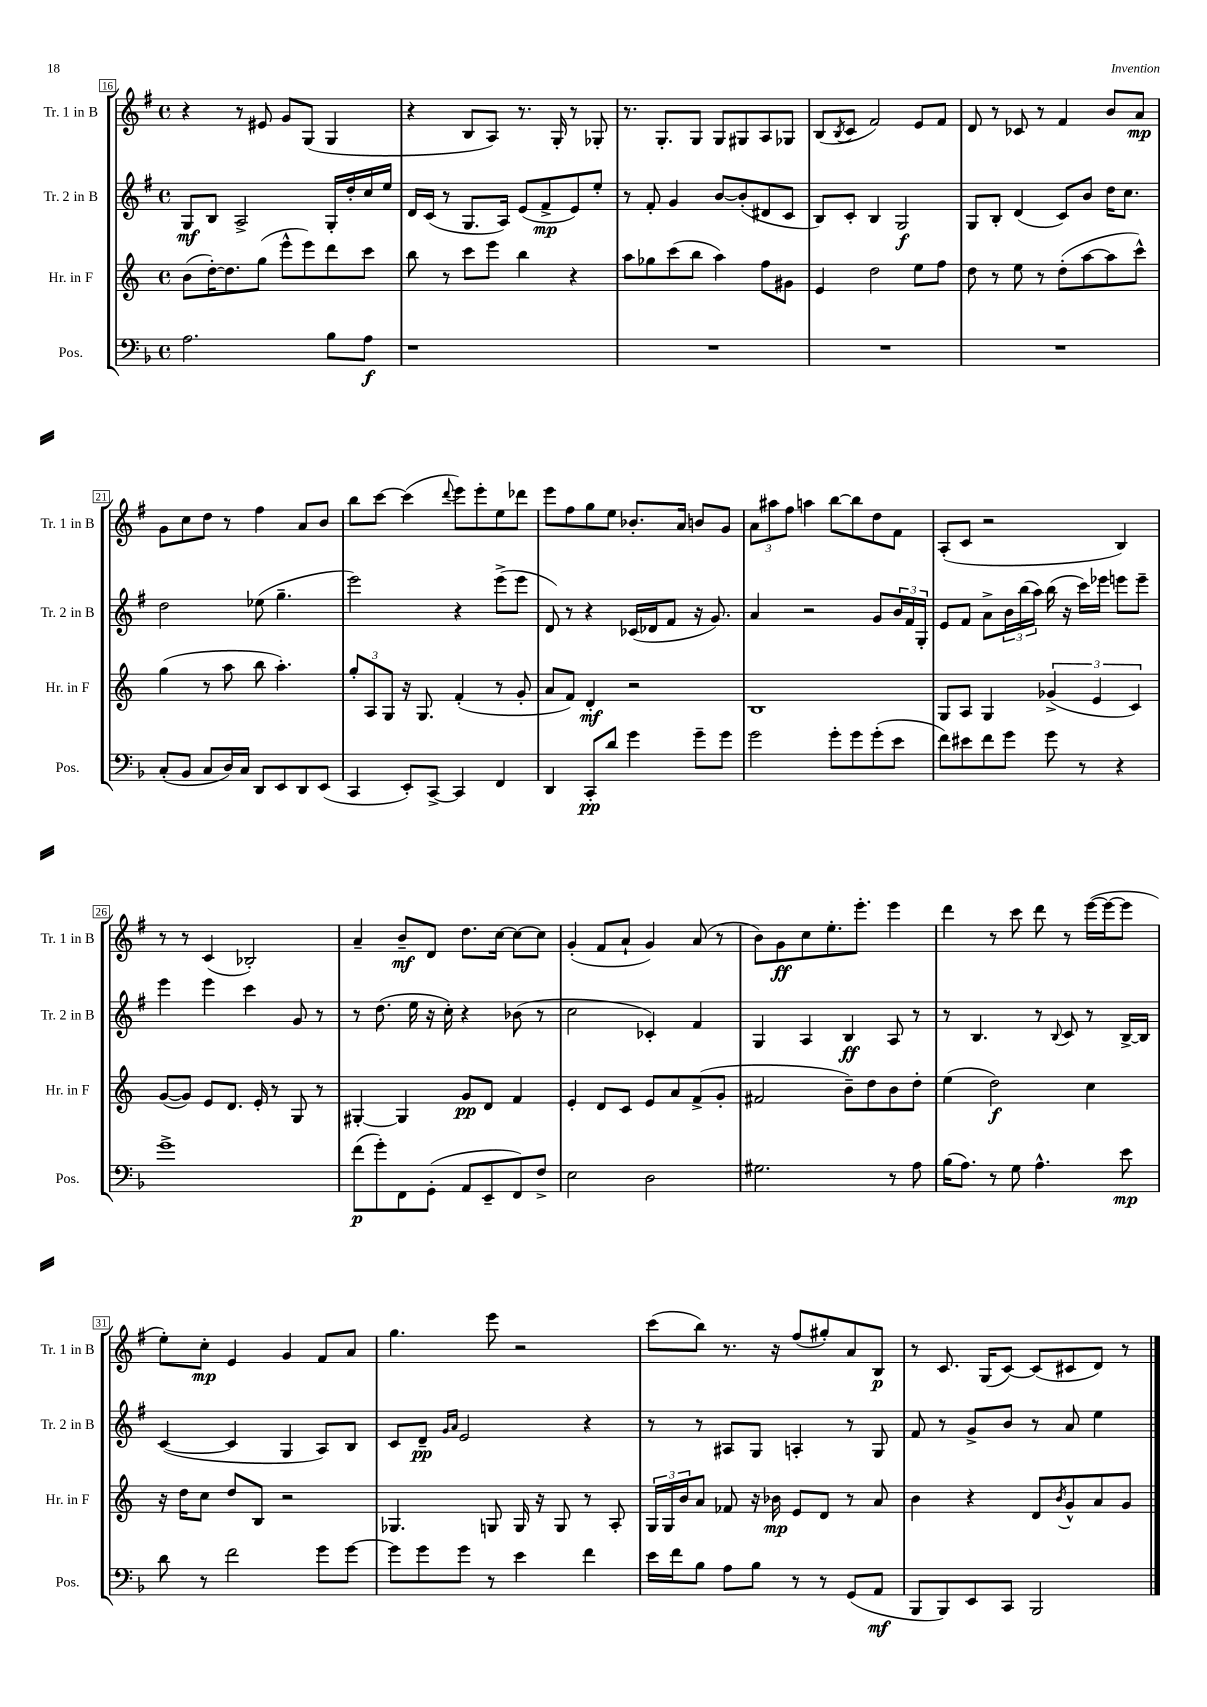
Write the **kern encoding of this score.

**kern	**kern	**kern	**kern
*staff4	*staff3	*staff2	*staff1
*clefF4	*clefG2	*clefG2	*clefG2
*k[b-]	*k[]	*k[f#]	*k[f#]
*M4/4	*M4/4	*M4/4	*M4/4
*met(c)	*met(c)	*met(c)	*met(c)
2.A\	(8b\L	8G/L	4r
.	[16dd'\K)	8B/J	.
.	8.dd\]	.	.
.	.	2A^/	8r
.	(8gg\J	.	8e#/
.	8eee^^\L	.	8g/L
.	8eee\)	.	(8G/J
8B-\L	8ddd\	16G'/LL	4G/
.	.	16dd'/	.
8A\J	8ccc\J	16cc/	.
.	.	16ee/JJ	.
=	=	=	=
1r	8bb\	16d/LL	4r
.	.	(16c/JJ	.
.	8r	8r	.
.	8ccc\L	8.G/L	8B/L
.	8eee\J	.	8A/J)
.	.	16A/Jk)	.
.	4bb\	(8e/L	8.r
.	.	8f#^/	.
.	.	.	16G'/
.	4r	8e/)	8r
.	.	8ee'/J	8G-'/
=	=	=	=
1r	8aa\L	8r	8.r
.	8gg-\	8f#'/	.
.	.	.	8.G'/L
.	(8ccc\	4g/	.
.	8bb\J	.	8G/J
.	4aa\)	[8b/L	8G/L
.	.	(8b'/]	8G#/
.	8ff\L	8d#/	8A/
.	8g#\J	8c/J	8G-/J
=	=	=	=
1r	4e/	8B/L)	(8B/L
.	.	.	8qB/
.	.	8c'/J	8c/J
.	2dd\	4B/	2f#/)
.	.	2G/	.
.	8ee\L	.	8e/L
.	8ff\J	.	8f#/J
=	=	=	=
1r	8dd\	8G/L	8d/
.	8r	8B'/J	8r
.	8ee\	(4d/	8c-/
.	8r	.	8r
.	(8dd'\L	8c/L)	4f#/
.	[8aa\	8b/J	.
.	8aa\]	16dd\LK	8b/L
.	.	8.cc\J	.
.	8ccc^^\J)	.	8a/J
=	=	=	=
(8C'/L	(4gg\	2dd\	8g\L
8BB-/J	.	.	8cc\
8C/L	8r	.	8dd\J
16D/L)	8aa\	.	8r
16C/JJ	.	.	.
8DD/L	8bb\	(8ee-\	4ff#\
8EE/	4.aa'\)	4.gg~\	.
8DD/	.	.	8a/L
(8EE/J	.	.	8b/J
=	=	=	=
4CC/	12gg'/L	2eee\)	8bb\L
.	12A/	.	.
.	.	.	[8ccc\J
.	12G/J	.	.
8EE'/L)	16r	.	(4ccc\]
.	8.G/	.	.
[8CC^/J	.	.	.
.	.	.	8qqddd/
4CC/]	(4f'/	4r	8eee\L)
.	.	.	8eee'\
4FF/	8r	(8eee^\L	8ee\
.	8g'/	8eee\J	8ddd-\J
=	=	=	=
4DD/	8a/L	8d/)	8eee\L
.	8f/J)	8r	8ff#\
8CC'/L	4d'/	4r	8gg\
8d/J	.	.	8ee\J
4g\	2r	(16c-/LL	8.b-'/L
.	.	16d-/J	.
.	.	8f#/J	.
.	.	.	16a/Jk
8g~\L	.	16r	8b/L
.	.	8.g/)	.
8g\J	.	.	8g/J
=	=	=	=
2g\	1B	4a/	12a\L
.	.	.	12aa#\
.	.	.	12ff#\J
.	.	2r	4aa\
8g'\L	.	.	[8bb\L
8g\	.	.	8bb\]
(8g'\	.	8g/L	8dd\
8e\J	.	24b/L	8f#\J
.	.	24f#/	.
.	.	24G'/JJ	.
=	=	=	=
8f\L)	8G/L	8e/L	(8A'/L
8e#\	8A/J	8f#/J	8c/J
8f\	4G/	8a^\L	2r
8g\J	.	24b\L	.
.	.	(24bb\	.
.	.	24aa\JJ)	.
8g\	(6g-^/	(16bb\	.
.	.	16r	.
8r	.	16ccc\LL)	.
.	6e/	.	.
.	.	16eee-\JJ	.
4r	.	8eee\L	4B/)
.	6c/)	.	.
.	.	8eee~\J	.
=	=	=	=
1g^	([8g/L	4eee\	8r
.	8g/]J)	.	8r
.	8e/L	4eee\	(4c/
.	8.d/J	.	.
.	.	4ccc\	2B-'/)
.	16e'/	.	.
.	8r	.	.
.	8G/	8g/	.
.	8r	8r	.
=	=	=	=
(8f\L	[4G#'/	8r	4a~/
8g'\)	.	(8.dd\	.
8FF\	4G#/]	.	8b~/L
.	.	16ee\	.
(8GG'\J	.	16r	8d/J
.	.	16cc'\)	.
8AA/L	8g/L	4r	8.dd\L
8EE~/	8d/J	.	.
.	.	.	[16cc\Jk
8FF/)	4f/	(8b-\	8cc\_L
8F^/J	.	8r	8cc\]J
=	=	=	=
2E\	4e'/	2cc\	(4g'/
.	8d/L	.	8f#/L
.	8c/J	.	8a`/J
2D\	8e/L	4c-'/)	4g/)
.	8a/	.	.
.	(8f^/	4f#/	(8a/
.	8g'/J	.	8r
=	=	=	=
2.G#\	2f#/	4G/	8b\L)
.	.	.	8g\
.	.	4A/	8cc\
.	.	.	8.ee'\
.	8b~\L)	4B/	.
.	.	.	8.eee'\J
.	8dd\	.	.
8r	8b\	8A/	4eee\
8A\	8dd'\J	8r	.
=	=	=	=
(16B-\LK	(4ee\	8r	4ddd\
8.A\J)	.	.	.
.	.	4.B/	.
8r	2dd\)	.	8r
8G\	.	.	8ccc\
4.A^^\	.	8r	8ddd\
.	.	8qqB/	.
.	.	8c/	8r
.	4cc\	8r	([16eee\LL
.	.	.	16eee\_J
8e\	.	[16B^/LL	8eee\]J
.	.	16B/]JJ	.
=	=	=	=
8d\	16r	([4c/	8ee'\L)
.	16dd\LK	.	.
8r	8cc\J	.	8cc'\J
2f\	8dd/L	4c/]	4e/
.	8B/J	.	.
.	2r	4G/	4g/
8g\L	.	8A/L)	8f#/L
[8g\J	.	8B/J	8a/J
=	=	=	=
8g\]L	4.G-/	8c/L	4.gg\
8g\	.	8d~/J	.
.	.	16qqg/LL	.
.	.	16qqa/JJ	.
8g\J	.	2e/	.
8r	8G/	.	8eee\
4e\	16G/	.	2r
.	16r	.	.
.	8G/	.	.
4f\	8r	4r	.
.	8A'/	.	.
=	=	=	=
16e\LL	24G/LL	8r	(8ccc\L
.	24G/	.	.
16f\J	.	.	.
.	24b/J	.	.
8B-\J	8a/J	8r	8bb\J)
8A\L	8f-/	8A#/L	8.r
8B-\J	16r	8G/J	.
.	16b-\	.	16r
8r	8e/L	4A'/	(8ff#/L
8r	8d/J	.	8gg#'/)
(8GG/L	8r	8r	8a/
8AA/J	8a/	8G/	8B/J
=	=	=	=
8BBB-/L	4b\	8f#/	8r
8BBB-/)	.	8r	8.c/
8EE/	4r	8g^/L	.
.	.	.	(16G/LK
8CC/J	.	8b/J	[8c/J)
2BBB-/	8d/L	8r	(8c/]L
.	8qb/	.	.
.	8g^^/	8a/	8c#/
.	8a/	4ee\	8d/J)
.	8g/J	.	8r
==	==	==	==
*-	*-	*-	*-
